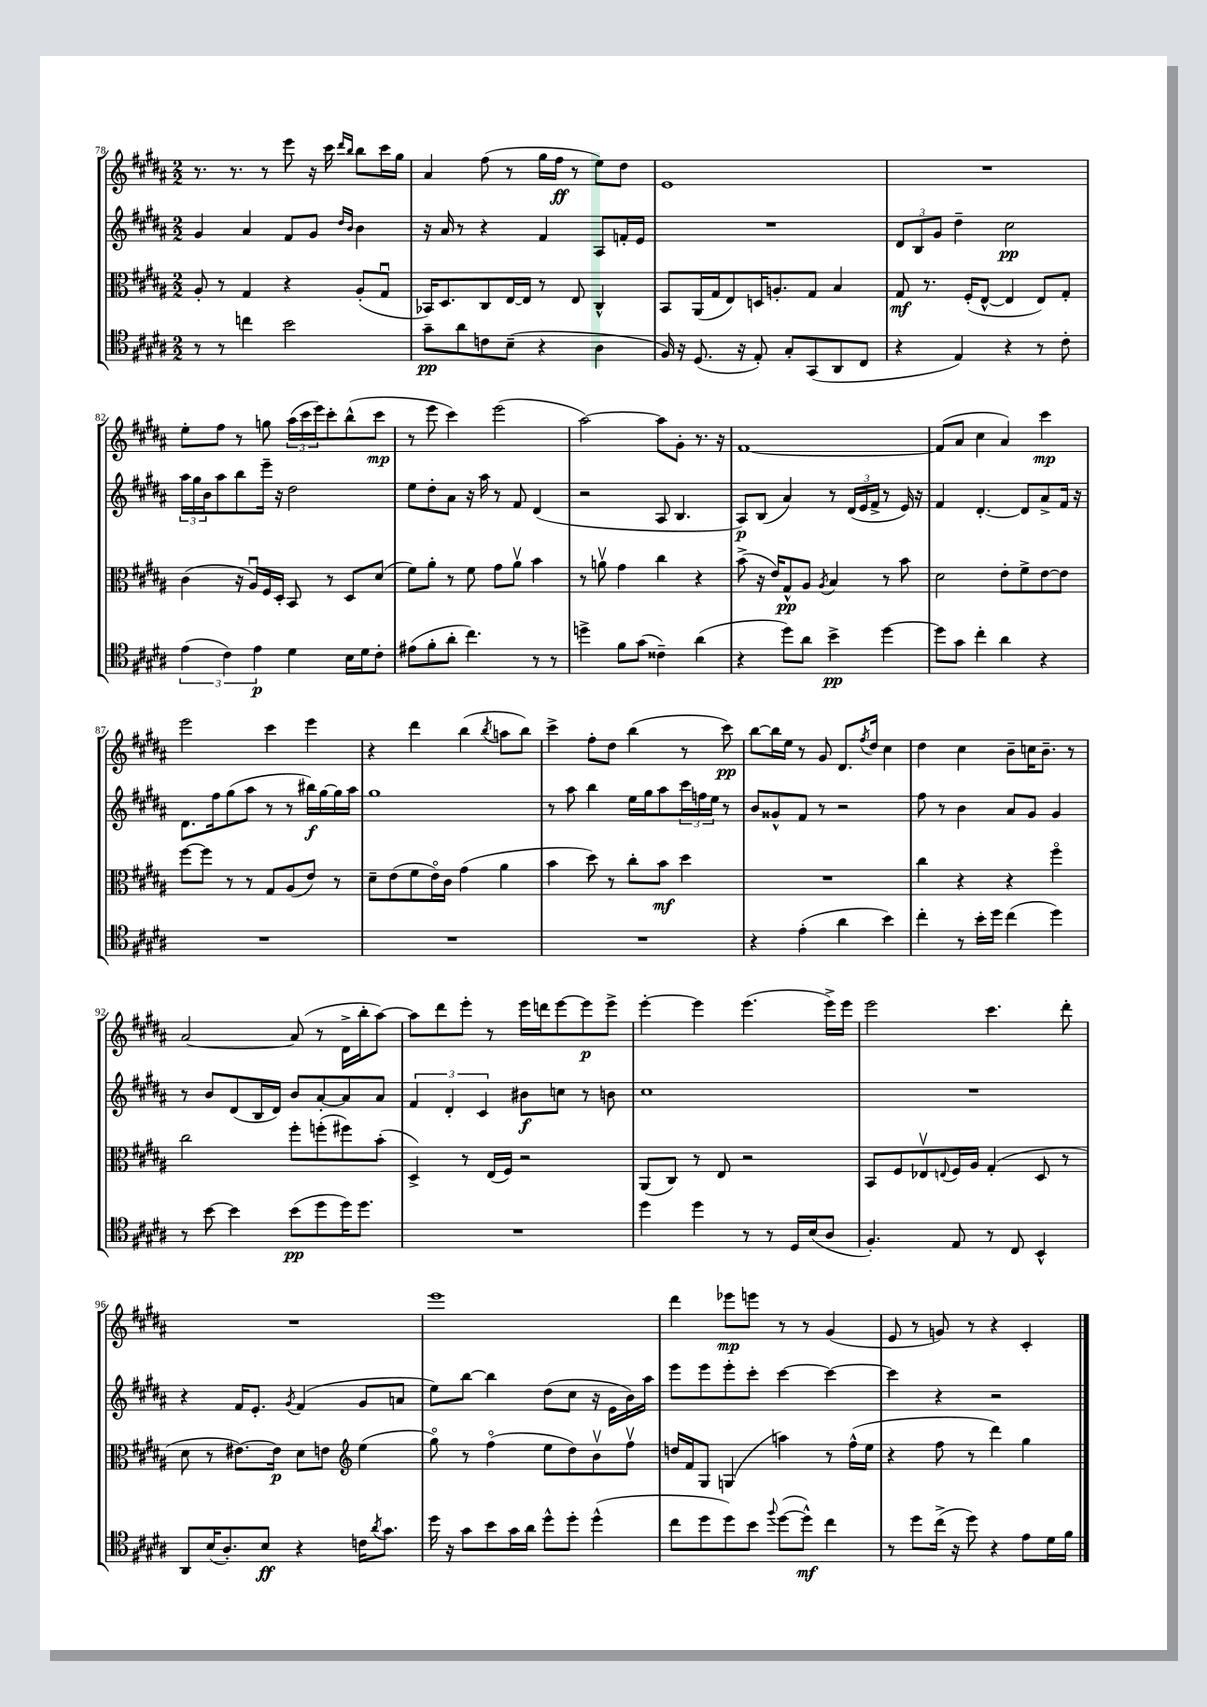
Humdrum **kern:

**kern	**kern	**kern	**kern
*staff4	*staff3	*staff2	*staff1
*clefC4	*clefC3	*clefG2	*clefG2
*k[f#c#g#d#a#]	*k[f#c#g#d#a#]	*k[f#c#g#d#a#]	*k[f#c#g#d#a#]
*M2/2	*M2/2	*M2/2	*M2/2
8r	8A#'	4g#	8.r
8r	8r	.	.
.	.	.	8.r
4cc	4G#	4a#	.
.	.	.	8r
2b	4r	8f#	8eee
.	.	8g#	16r
.	.	.	16ccc#
.	.	16qqdd#	16qqddd#
.	.	16qqb	16qqbb
.	(8A#'	4b	8bb
.	8G#u	.	16ccc#
.	.	.	16gg#
=	=	=	=
8g#~	16BB-)	16r	4a#
.	8.D#	16a#	.
8a#	.	8r	.
8c	8C#	4r	(8ff#
(8B~	[16E	.	8r
.	16E]	.	.
4r	8r	4f#	16gg#
.	.	.	16ff#
.	8E	.	8r
4A#	4C#^^	8A#	8ee)
.	.	16f'	8dd#
.	.	16e	.
=	=	=	=
16F#)	8BB	1r	1e
16r	.	.	.
(8.D#	(16AA#	.	.
.	16G#	.	.
.	8E)	.	.
16r	.	.	.
8E')	16D	.	.
.	8.A'	.	.
8G#'	.	.	.
(8GG#	8G#	.	.
8AA#	4B	.	.
8C#	.	.	.
=	=	=	=
4r	8G#	12d#	1r
.	.	12B	.
.	8.r	.	.
.	.	12g#	.
4E)	.	4dd#~	.
.	(16F#'	.	.
.	[8E^^	.	.
4r	4E]	2cc#	.
8r	8E)	.	.
8c#'	8G#'	.	.
=	=	=	=
(6e	(4c#	24aa#	8ee'
.	.	24gg#	.
.	.	24b	.
.	.	8aa#	8ff#
6c#)	.	.	.
.	16r	8bb	8r
.	16A#u)	.	.
6e	.	.	.
.	16F#	16eee~	8gg
.	16D#'	16r	.
4d#	8BB	2dd#	(24aa#
.	.	.	24ccc#
.	.	.	24eee)
.	8r	.	8ccc#'
16B	8D#	.	(8bb^^
16d#	.	.	.
8c#'	(8d#	.	8ccc#
=	=	=	=
(8e#	8f#)	8ee	8r
8f#'	8a#'	8dd#'	8eee
8a#'	8r	8a#	4ccc#)
4.cc#)	8f#	16r	.
.	.	16aa#	.
.	8g#	8r	(2eee
.	8a#v	8f#	.
8r	4b	(4d#	.
8r	.	.	.
=	=	=	=
4dd^	8r	2r	[2aa#)
.	8av	.	.
8f#	4g#	.	.
(8g#	.	.	.
4c##~)	4cc#	8A#	8aa#]
.	.	4.B	8g#'
(4a#	4r	.	8.r
.	.	.	16r
=	=	=	=
4r	(8b^	8A#)	[1f#
.	16r	(8B	.
.	16e)	.	.
8dd#)	8G#^^	4a#)	.
8a#	8A#	.	.
.	8qA#	.	.
4b^	4B	8r	.
.	.	(24d#	.
.	.	24e	.
.	.	24f#^	.
[4dd#	8r	8r	.
.	8b	16e)	.
.	.	16r	.
=	=	=	=
8dd#]	2d#	4f#	(8f#]
8g#	.	.	8a#
4cc#'	.	[4.d#'	4cc#
4a#	8e'	.	4a#)
.	8f#^	8d#]	.
4r	[8e	8a#^	4ccc#
.	8e]	16f#	.
.	.	16r	.
=	=	=	=
1r	[8ff#	8.d#	2eee
.	8ff#]	.	.
.	.	16ff#	.
.	8r	(8gg#	.
.	8r	8aa#	.
.	8G#	8r	4ccc#
.	(8A#	8r	.
.	8e)	16bb#)	4eee
.	.	[16gg#	.
.	8r	16gg#]	.
.	.	16aa#	.
=	=	=	=
1r	8d#~	1gg#	4r
.	(8e	.	.
.	8f#	.	4ddd#
.	16eo)	.	.
.	16c#	.	.
.	(4g#	.	(4bb
.	.	.	8qbb
.	4a#	.	8aa
.	.	.	8bb)
=	=	=	=
1r	4b	8r	4ccc#^
.	.	8aa#	.
.	8dd#)	4bb	8ff#'
.	8r	.	8dd#
.	8cc#'	16ee	(4bb
.	.	16gg#	.
.	8b	8aa#	.
.	4dd#	24ccc#	8r
.	.	24ff	.
.	.	24ee	.
.	.	8r	8ccc#)
=	=	=	=
4r	1r	8b	[8bb
.	.	8g##^^	16bb]
.	.	.	16ee
(4e'	.	8f#	8r
.	.	8r	8g#
4a#	.	2r	8.d#
.	.	.	8qff#
.	.	.	16dd#
4b)	.	.	4cc#
=	=	=	=
4cc#'	4cc#	8ff#	4dd#
.	.	8r	.
8r	4r	4b	4cc#
16b'	.	.	.
16dd#	.	.	.
(4cc#	4r	8a#	8b~
.	.	8g#	16cc
.	.	.	8.b~
4dd#)	4ff#o	4g#	.
.	.	.	8r
=	=	=	=
8r	2cc#	8r	[2a#
[8b	.	8b	.
4b]	.	(8d#	.
.	.	16B	.
.	.	16d#)	.
(8b	8ff#'	8b	(8a#]
8dd#	(8ff'	[8a#'	8r
16dd#)	8ff#)	8a#]	16d#^
8.dd#	.	.	16bb'
.	(8b'	8a#	[8aa#)
=	=	=	=
1r	4D#^)	6f#	8aa#]
.	.	.	8ddd#
.	.	6d#'	.
.	8r	.	8eee'
.	.	6c#	.
.	(16E	.	8r
.	16F#)	.	.
.	2r	8b#	16eee
.	.	.	16ddd
.	.	8cc	[8eee
.	.	8r	8eee]
.	.	8b	8eee^
=	=	=	=
4dd#	(8AA#	1cc#	[4eee'
.	8C#)	.	.
4dd#	8r	.	4eee]
.	8E	.	.
8r	2r	.	(4.eee
8r	.	.	.
16D#	.	.	.
(16B	.	.	.
8A#	.	.	16eee^)
.	.	.	16eee
=	=	=	=
4.F#')	8BB	1r	2eee
.	8F#	.	.
.	8E-v	.	.
.	8qqE	.	.
8E	16F#	.	.
.	16A#	.	.
8r	(4G#'	.	4.ccc#
8C#	.	.	.
4BB^^	8D#	.	.
.	8r	.	8ddd#'
=	=	=	=
8AA#	8d#	4r	1r
(16B	8r	.	.
8.A#')	.	.	.
.	[8.e#)	16f#	.
.	.	8.e'	.
8B	.	.	.
.	16e#]	.	.
.	.	8qg#	.
4r	8d#	(4f#	.
.	8e	.	.
*	*clefG2	*	*
16c	(4ee	8g#	.
8qa#	.	.	.
8.g#	.	.	.
.	.	8a	.
=	=	=	=
16dd#	8gg#o)	8ee)	1eee
16r	.	.	.
8g#	8r	[8bb	.
8b	(4ff#o	4bb]	.
16g#	.	.	.
16a#	.	.	.
8dd#^^	8ee	(8dd#	.
8dd#'	8dd#)	8cc#	.
(4dd#^^	8bv	16r	.
.	.	16e	.
.	8ff#v	16b)	.
.	.	16aa#	.
=	=	=	=
8cc#	16dd	8eee	4ddd#
.	16f#	.	.
8dd#	8G#	8eee	.
8dd#)	(4G	8eee'	8eee-
8b	.	8ccc#'	8eee
8qqff#	.	.	.
([8dd#	4aa)	[4ccc#	8r
8dd#^^])	.	.	8r
4cc#	8r	4ccc#_	(4g#
.	(16ff#^^	.	.
.	16ee	.	.
=	=	=	=
8r	4r	4ccc#]	8e
8dd#	.	.	8r
(16cc#^	8ff#	4r	8g)
16r	.	.	.
8dd#)	8r	.	8r
4r	4ddd#)	2r	4r
8e	4gg#	.	4c#'
16d#	.	.	.
16f#	.	.	.
==	==	==	==
*-	*-	*-	*-
